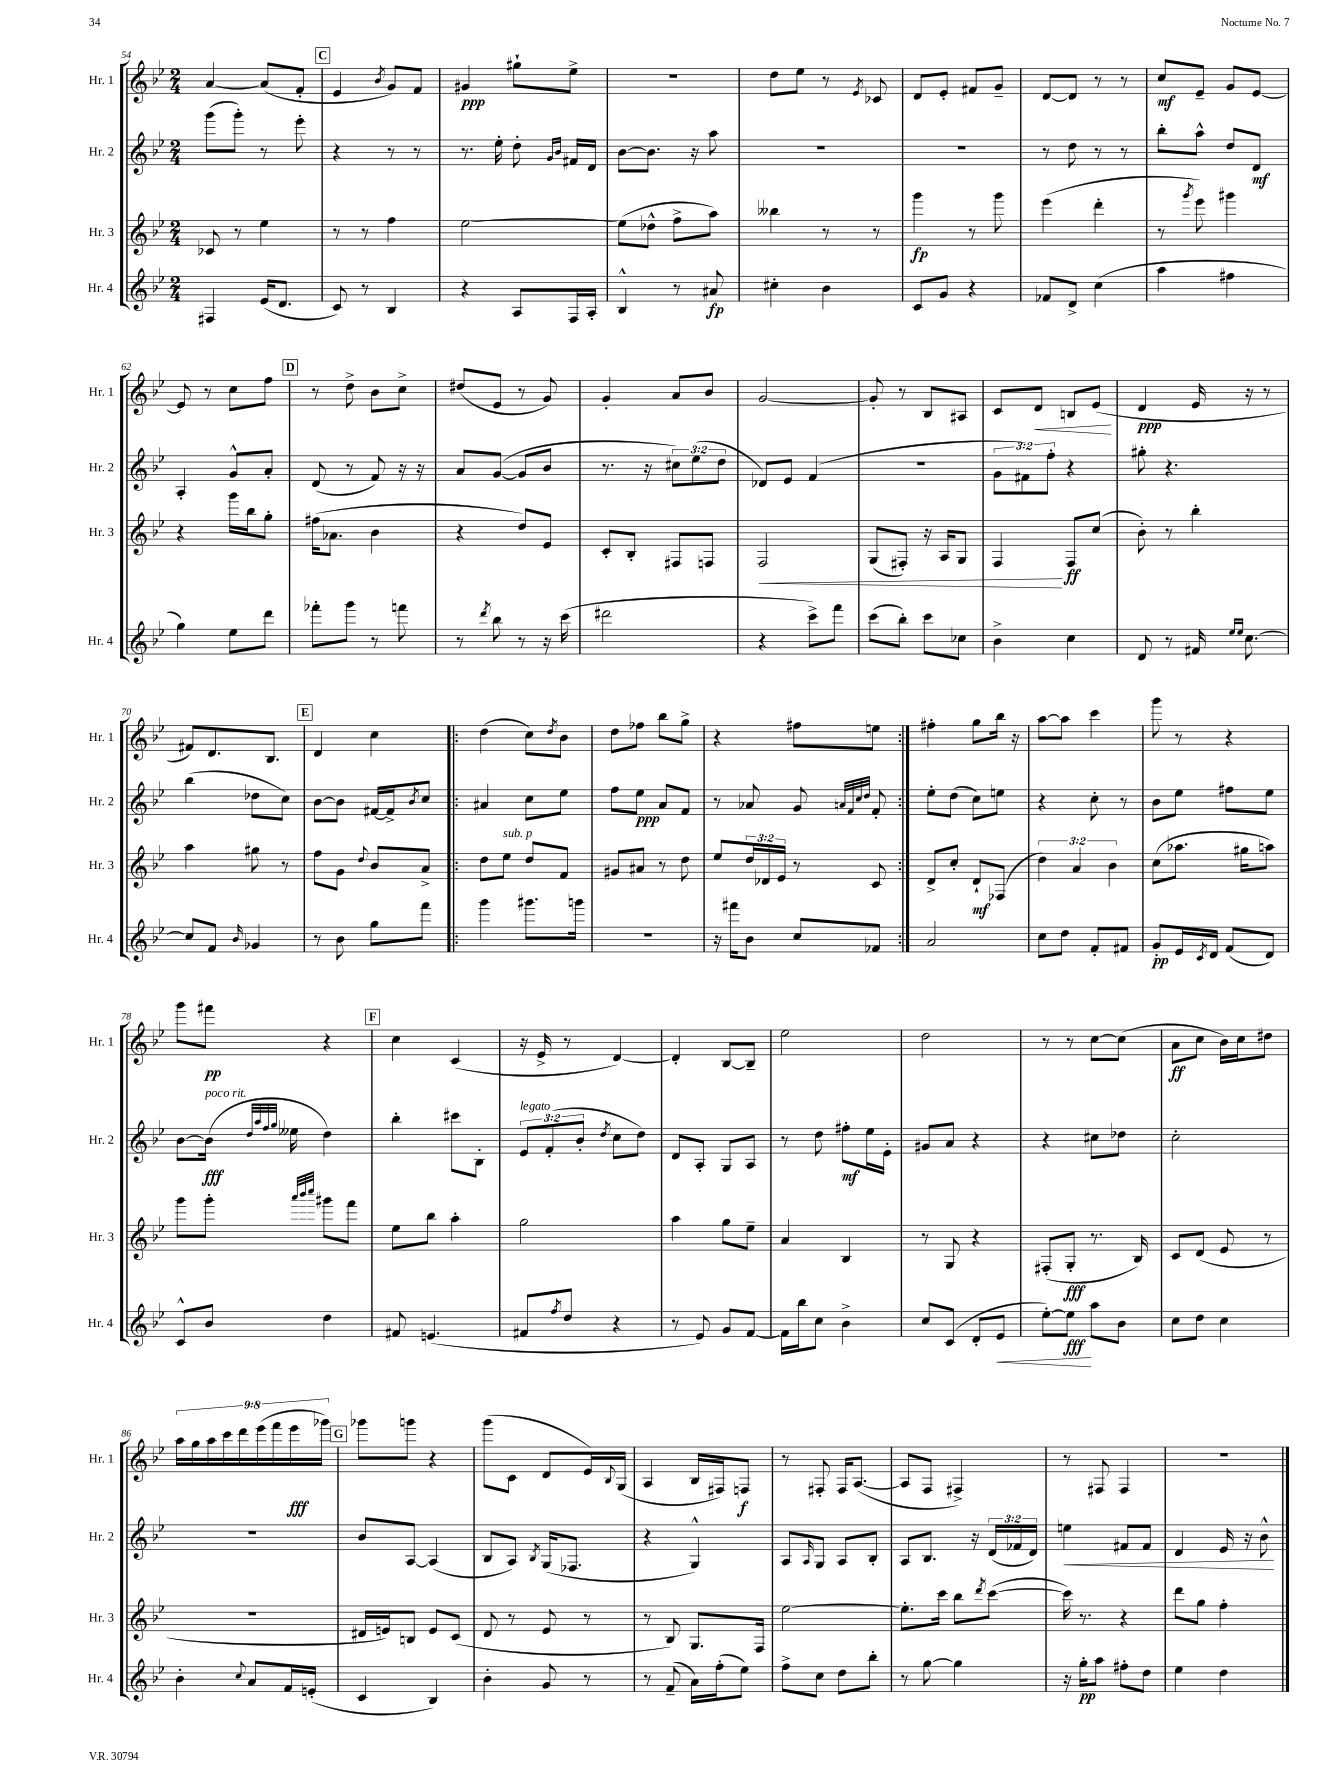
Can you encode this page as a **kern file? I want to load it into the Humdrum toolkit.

**kern	**kern	**kern	**kern
*staff4	*staff3	*staff2	*staff1
*clefG2	*clefG2	*clefG2	*clefG2
*k[b-e-]	*k[b-e-]	*k[b-e-]	*k[b-e-]
*M2/4	*M2/4	*M2/4	*M2/4
4F#	8c-	(8ggg	[4a
.	8r	8ggg')	.
(16e-	4ee-	8r	(8a]
8.d	.	.	.
.	.	8eee-'	8f'
=	=	=	=
8c)	8r	4r	4e-
8r	8r	.	.
.	.	.	8qb-
4B-	4ff	8r	8g)
.	.	8r	8f
=	=	=	=
4r	[2ee-	8.r	4g#
.	.	16ee-'	.
8A	.	8dd'	8gg#`
.	.	16qqg	.
.	.	16qqb-	.
16F	.	16f#	8ee-^
16A'	.	16d	.
=	=	=	=
4B-^^	(8ee-]	[8b-	2r
.	8dd-^^	8.b-]	.
8r	8ff^	.	.
.	.	16r	.
8a#	8aa)	8aa	.
=	=	=	=
4cc#'	4bb--	2r	8dd
.	.	.	8ee-
4b-	8r	.	8r
.	.	.	8qe-
.	8r	.	8c-
=	=	=	=
8c	4ggg	2r	8d
8g	.	.	8e-'
4r	8r	.	8f#
.	8ggg	.	8g~
=	=	=	=
8f-	(4eee-	8r	[8d
8d^	.	8dd	8d]
(4cc	4ddd'	8r	8r
.	.	8r	8r
=	=	=	=
4aa	8r	8bb-'	8cc
.	8qggg	.	.
.	8eee-)	8aa^^	8e-~
4ff#	4ggg#	8dd	8g
.	.	8d	[8e-
=	=	=	=
4gg)	4r	4A'	8e-]
.	.	.	8r
8ee-	16ggg	8g^^	8cc
.	16bb-	.	.
8ddd	8gg'	8a'	8ff
=	=	=	=
8fff-'	(16ff#	(8d	8r
.	8.a-	.	.
8ggg	.	8r	8dd^
8r	4b-	8f)	8b-
8fff	.	16r	8cc^
.	.	16r	.
=	=	=	=
8r	4r	8a	(8dd#
8qddd	.	.	.
8bb-	.	([8g	8e-
8r	8dd)	8g]	8r
16r	8e-	8b-	8g)
(16ccc	.	.	.
=	=	=	=
2ddd#	8c'	8.r	4g'
.	8B-'	.	.
.	.	16r	.
.	8F#	12cc#)	8a
.	.	(12ee-	.
.	8F	.	8b-
.	.	12dd	.
=	=	=	=
4r	2F	8d-)	[2g
.	.	8e-	.
8ccc^)	.	(4f	.
8fff	.	.	.
=	=	=	=
(8ccc	(8G	2r	8g']
8bb-')	8F#')	.	8r
8ccc	16r	.	8B-
.	16A	.	.
8cc-	8G	.	8A#
=	=	=	=
4b-^	4F	12g	8c
.	.	12f#)	.
.	.	.	8d
.	.	12ff'	.
4cc	8F	4r	8B
.	(8cc	.	(8e-
=	=	=	=
8d	8b-')	8gg#'	4d
8r	8r	4.r	.
16f#	4bb-'	.	16e-
16qqee-	.	.	.
16qqee-	.	.	.
[8.cc	.	.	16r
.	.	.	8r
=	=	=	=
8cc]	4aa	(4bb-	8f#)
8f	.	.	8.d
16qqb-	.	.	.
4g-	8gg#	8dd-	.
.	.	.	8.B-
.	8r	8cc)	.
=	=	=	=
8r	8ff	[8b-	4d
8b-	8g	8b-]	.
.	8qqdd	.	.
8gg	8b-	[16f#	4cc
.	.	16f#^]	.
.	.	8qb-	.
8fff	8a^	8cc	.
=!|:	=!|:	=!|:	=!|:
4ggg	8dd	4a#	(4dd
.	8ee-	.	.
8.ggg#	8dd	8cc	8cc)
.	.	.	8qdd
.	8f	8ee-	8b-
16ggg	.	.	.
=	=	=	=
2r	8g#	8ff	8dd
.	8a#	8ee-	8ff-
.	8r	8a	8bb-
.	8dd	8f	8gg^
=	=	=	=
16r	8ee-	8r	4r
16fff#	.	.	.
8b-	24dd	8a-	.
.	24d-	.	.
.	24e-	.	.
8cc	8r	8g	8ff#
.	.	32qqa	.
.	.	32qqf	.
.	.	32qqcc	.
.	.	32qqdd	.
8f-	8c	8f'	8ee
=:|!	=:|!	=:|!	=:|!
2a	8d^	8ee-'	4ff#'
.	8cc'	(8dd	.
.	8d`	8cc)	8gg
.	(8F-	8ee	16bb-
.	.	.	16r
=	=	=	=
8cc	6dd)	4r	[8aa
8dd	.	.	8aa]
.	6a	.	.
8f'	.	8cc'	4ccc
.	6b-	.	.
8f#	.	8r	.
=	=	=	=
8g'	(8cc	8b-	8ggg
16e-	8.aa-	8ee-	8r
8qc	.	.	.
16d	.	.	.
(8f	.	8ff#	4r
.	16gg#	.	.
8d)	8aa)	8ee-	.
=	=	=	=
8c^^	8ggg	[8b-	8ggg
8b-	8ggg'	(16b-]	8fff#
.	.	32qqdd	.
.	.	32qqaa	.
.	.	32qqff	.
.	.	32qqgg	.
.	.	16ee--	.
.	32qqaaa	.	.
.	32qqbbb-	.	.
.	32qqcccc	.	.
4dd	8ggg#	4dd)	4r
.	8fff	.	.
=	=	=	=
8f#	8ee-	4bb-'	4cc
(4.e	8bb-	.	.
.	4aa'	8ccc#	(4c
.	.	8B-'	.
=	=	=	=
8f#	2gg	12e-	16r
.	.	.	16e-^
.	.	(12f'	.
8qff	.	.	.
8dd	.	.	8r
.	.	12b-'	.
.	.	8qdd	.
4r	.	8cc	[4d)
.	.	8dd)	.
=	=	=	=
8r	4aa	8d	4d']
8e-)	.	8A'	.
8g	8gg	8G	[8B-
[8f	8ee-~	8A	8B-~]
=	=	=	=
16f]	4a	8r	2ee-
16bb-	.	.	.
8cc	.	8dd	.
4b-^	4B-	8ff#'	.
.	.	16ee-	.
.	.	16e-'	.
=	=	=	=
8cc	8r	8g#	2dd
(8c	8G	8a	.
8d'	4r	4r	.
8e-	.	.	.
=	=	=	=
[8ee-')	(8F#'	4r	8r
8ee-]	8G'	.	8r
8aa	8.r	8cc#	[8cc
8b-	.	8dd-	(8cc]
.	16B-)	.	.
=	=	=	=
8cc	8c	2cc'	8a
8dd	(8d	.	8cc
4cc	8e-	.	16b-)
.	.	.	16cc
.	8r	.	8dd#
=	=	=	=
4b-'	2r	2r	18aa
.	.	.	18gg
.	.	.	18aa
.	.	.	18ccc
.	.	.	18ddd
8qqcc	.	.	.
8a	.	.	.
.	.	.	(18eee-
.	.	.	18fff
16f	.	.	.
.	.	.	18eee-
(16e'	.	.	.
.	.	.	18ggg-)
=	=	=	=
4c	16d#	8b-	8ggg-
.	16e)	.	.
.	8B	[8A	8ggg
4B-)	8e	(4A]	4r
.	(8c	.	.
=	=	=	=
4b-'	8d	8B-	(8ggg
.	8r	8A)	8c
.	.	8qB-	.
8g	8e-	(16G	8d
.	.	8.F-	.
8r	8r	.	16e-)
.	.	.	8qqB-
.	.	.	(16G
=	=	=	=
8r	8r	4r	4A
(8f~	8B-)	.	.
16a)	8.G	4G^^)	16B-
(16ff'	.	.	16F#)
8ee-)	.	.	8F
.	16F	.	.
=	=	=	=
8ff^	[2ee-	8A	8r
.	.	16qqA	.
8cc	.	8G	8F#'
8dd	.	8A	16F#
.	.	.	([8.A
8bb-'	.	8B-'	.
=	=	=	=
8r	8.ee-']	8A	8A]
[8gg	.	8.B-	8F
.	16ccc	.	.
4gg]	8bb-	.	4F#^)
.	.	16r	.
.	8qddd	.	.
.	([8ccc	(24d	.
.	.	24f-	.
.	.	24d)	.
=	=	=	=
16r	16ccc])	4ee	8r
16gg'	8.r	.	.
8aa	.	.	8F#
8ff#'	4r	8f#	4F#
8dd	.	8f#	.
=	=	=	=
4ee-	8ddd	4d	2r
.	8gg	.	.
4dd	4ff'	16e-	.
.	.	16r	.
.	.	8b-^^	.
==	==	==	==
*-	*-	*-	*-
